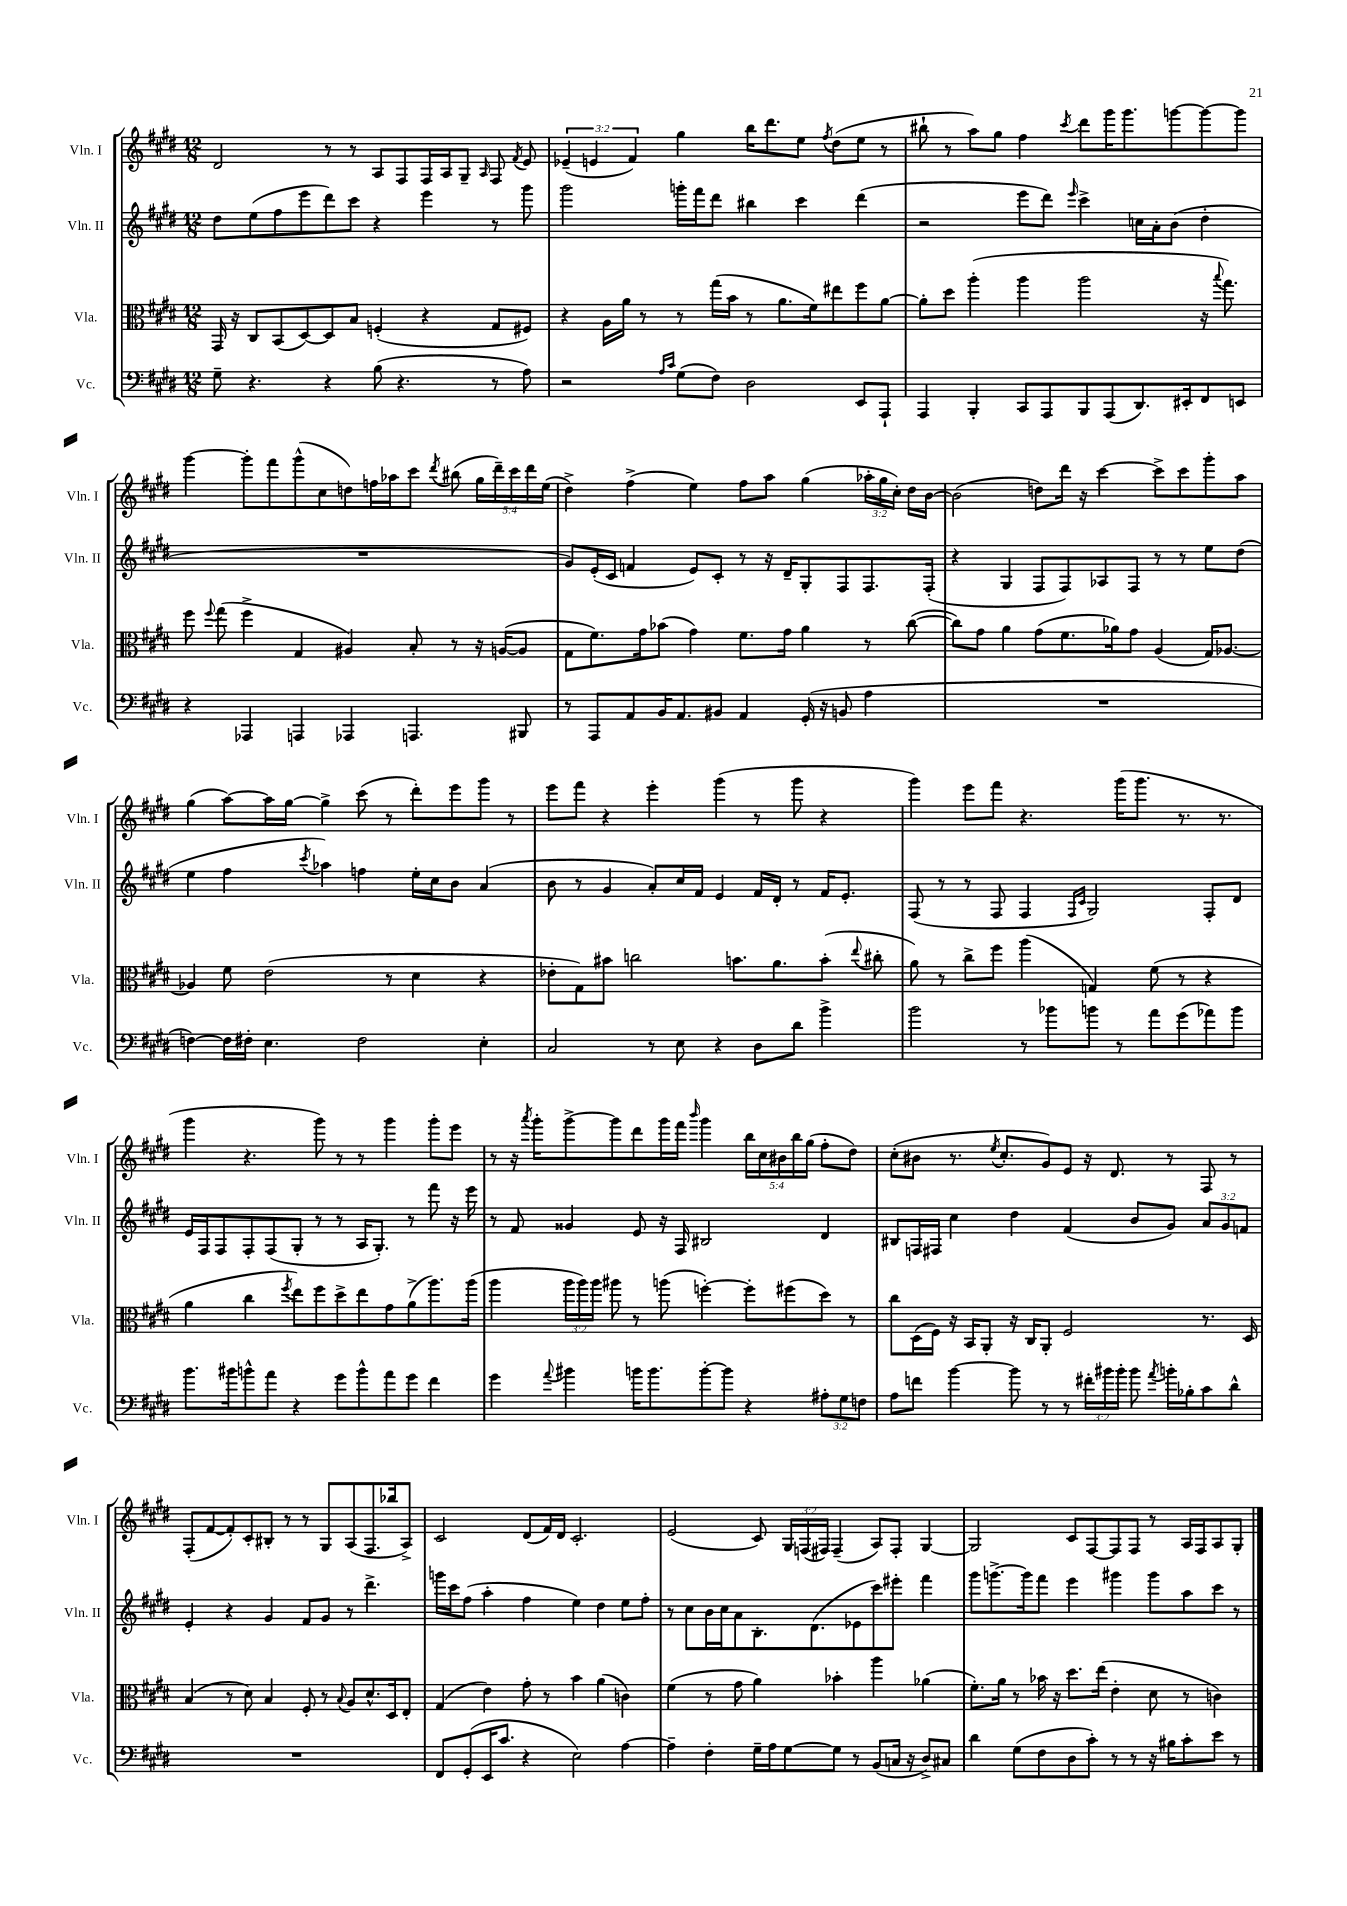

**kern	**kern	**kern	**kern
*part4	*part3	*part2	*part1
*staff4	*staff3	*staff2	*staff1
*I"Vc.	*I"Vla.	*I"Vln. II	*I"Vln. I
*I'Vc.	*I'Vla.	*I'Vln. II	*I'Vln. I
*clefF4	*clefC3	*clefG2	*clefG2
*k[f#c#g#d#]	*k[f#c#g#d#]	*k[f#c#g#d#]	*k[f#c#g#d#]
*M12/8	*M12/8	*M12/8	*M12/8
=133	=133	=133	=133
8G#~\	16GG#/	8dd#\L	2d#/
.	16r	.	.
4.r	8C#/L	(8ee\	.
.	(8BB/	8ff#\	.
.	[8D#/)	8eee\	.
4r	8D#/]	8ddd#\)	8r
.	8B/J	8ccc#\J	8r
(8B\	(4Fn'/	4r	8A/L
4.r	.	.	8F#/
.	4r	4eee\	16F#/L
.	.	.	16A/J
.	.	.	8G#~/J
.	.	.	16qqA/
8r	8G#/L	8r	8F#/
.	.	.	8qf#/
8A\)	8F#X/J)	8ggg#\	8e/
=134	=134	=134	=134
2r	4r	2ggg#\	(6e-X~/
.	.	.	6en/
.	16A\LL	.	.
.	16a\JJ	.	.
.	.	.	6f#/)
.	8r	.	.
16qqA/LL	.	.	.
16qqc#/JJ	.	.	.
(8G#\L	8r	16gggn'\LL	4gg#\
.	.	16fff#\J	.
8F#\J)	(16gg#\LL	8ddd#\J	.
.	16b\JJ	.	.
2D#\	8r	4bb#X\	16bb\KL
.	.	.	8.ddd#\
.	8.a\L	.	.
.	.	4ccc#\	8ee\J
.	16f#\k)	.	.
.	.	.	8qff#/
.	8ee#X\	.	(8dd#\L
8EE/L	8ff#\	(4ddd#\	8ee\J
8AAA`/J	[8a\J	.	8r
=135	=135	=135	=135
4AAA/	8a'\L]	2r	8bb#X`\
.	8dd#\J	.	8r
4BBB'/	(4aa'\	.	8aa\L)
.	.	.	8gg#\J
8CC#/L	4aa\	8eee\L	4ff#\
8AAA/	.	8ddd#\J)	.
.	.	16qqeee/	8qccc#/
8BBB/	2aa\	4ccc#^\	8ddd#\L
(8AAA/	.	.	16ggg#\K
.	.	.	8.ggg#\
8.DD#/)	.	16ccn\LL	.
.	.	16a'\J	.
.	.	(8b\J	[8gggn\
16EE#X'/k	.	.	.
8FF#/	16r	4dd#'\	8ggg\_
.	8qqbb/	.	.
.	8.gg#\)	.	.
8EEn/J	.	.	8ggg\J]
!!LO:LB:g=z
=136	=136	=136	=136
4r	8ff#\	1.r	[4ggg#\
.	8qqff#/	.	.
.	(8gg#\	.	.
4AAA-X/	4ff#^\	.	8ggg#'\L]
.	.	.	8fff#\
4AAAn/	4G#/	.	(8ggg#^^\
.	.	.	8cc#\
4AAA-X/	4A#X/)	.	8ddn\)
.	.	.	16ffn\L
.	.	.	16aa-X\J
4.AAAn/	8B'/	.	8ccc#\J
.	.	.	8qddd#/
.	8r	.	(8bb#X\
.	16r	.	20gg#\LL
.	.	.	20ddd#~\)
.	([16An/KL	.	.
.	.	.	20ccc#\
8BBB#X/	8A/J]	.	.
.	.	.	20ddd#\
.	.	.	(20ee\JJ
=137	=137	=137	=137
8r	8G#\L	8g#/L)	4dd#^\)
8AAA/L	8.f#\)	(16e'/L	.
.	.	16c#/JJ	.
8AA/	.	4fn/	(4ff#^\
.	16g#\k	.	.
16BB/K	(8b-X\J	.	.
8.AA/	.	.	.
.	4g#\)	8e/L)	4ee\)
8BB#X/J	.	8c#'/J	.
4AA/	8.f#\L	8r	8ff#\L
.	.	16r	8aa\J
.	16g#\Jk	16d#~/KL	.
(16GG#'/	4a\	8G#'/	(4gg#\
16r	.	.	.
8BBn/	.	8F#/	.
4A\	8r	8.F#/	24aa-X'\LL
.	.	.	24gg#\
.	.	.	24cc#'\JJ)
.	([8cc#\	.	16dd#\LL
.	.	(16F#'/Jk	[16b\JJ
=138	=138	=138	=138
1.r	8cc#\L])	4r	(2b\]
.	8g#\J	.	.
.	4a\	4G#/	.
.	(8g#\L	8F#/L	8ddn\L)
.	8.f#\	8F#/)	16ddd#\Jk
.	.	.	16r
.	.	8A-X/	[4ccc#\
.	16a-X\k)	.	.
.	8g#\J	8F#/J	.
.	(4A/	8r	8ccc#^\L]
.	.	8r	8ccc#\
.	16G#/KL)	8ee\L	8ggg#'\
.	[8.A-X/J	.	.
.	.	(8dd#\J	8aa\J
!!LO:LB:g=z
=139	=139	=139	=139
[4Fn\)	4A-X/]	4ee\	(4gg#\
16F\LL]	8f#\	4ff#\	[8aa\L)
16F#X'\JJ	.	.	.
4.E\	(2e\	.	16aa\L]
.	.	.	[16gg#\JJ
.	.	8qccc#/	.
.	.	4aa-X\)	4gg#^\]
2F#\	.	4ffn\	(8ccc#\
.	8r	.	8r
.	4d#\	16ee'\LL	8ddd#'\L)
.	.	16cc#\J	.
.	.	8b\J	8eee\
4E'\	4r	(4a/	8ggg#\J
.	.	.	8r
=140	=140	=140	=140
2C#/	8e-X'\L	8b\	8eee\L
.	8G#\)	8r	8fff#\J
.	8b#X\J	4g#/	4r
.	2ccn\	.	.
8r	.	8a'/L)	4eee'\
8E\	.	16cc#/L	.
.	.	16f#/JJ	.
4r	.	4e/	(4ggg#\
.	8.bn\L	.	.
8D#\L	.	16f#/LL	8r
.	8.a\	16d#'/JJ	.
8d#\J	.	8r	8ggg#\
4b^\	(8b'\J	16f#/KL	4r
.	.	8.e'/J	.
.	8qqee/	.	.
.	8cc#X'\	.	.
=141	=141	=141	=141
2b\	8a\)	(8F#/	4ggg#\)
.	8r	8r	.
.	8cc#^\L	8r	8eee\L
.	8ff#\J	8F#/	8fff#\J
8r	(4aa\	4F#/	4.r
8b-X\L	.	.	.
.	.	16qqF#/LL	.
.	.	16qqc#/JJ	.
8bn\J	4Gn/)	2G#/)	.
8r	.	.	(16ggg#\KL
.	.	.	8.ggg#\J
8a\L	(8f#\	.	.
(8g#\	8r	.	8.r
8a-X\)	4r	8F#'/L	.
.	.	.	8.r
8b\J	.	8d#/J	.
!!LO:LB:g=z
=142	=142	=142	=142
8.b\L	4a\	16e/LL	4ggg#\
.	.	16F#/J	.
.	.	8F#/	.
16b#X\k	.	.	.
8bn^^\	4cc#\	8F#'/	4.r
8a\J	.	(8F#/	.
.	8qff#/	.	.
4r	8ee\L)	8G#'/J	.
.	8ff#\	8r	8ggg#\)
8g#\L	8dd#^\	8r	8r
8b^^\	8ee\	16A/KL	8r
.	.	8.G#'/J)	.
8a\	8g#\	.	4ggg#\
8g#\J	(8a^\	8r	.
4f#\	8.aa\)	8fff#\	8ggg#'\L
.	.	16r	8eee\J
.	(16aa\Jk	16eee\	.
=143	=143	=143	=143
4g#\	4aa\	8r	8r
.	.	8f#/	16r
.	.	.	8qaaa/
.	.	.	16ggg#'\KL
8qqa/	.	.	.
4b#X\	24aa\LL	4g##X/	[8ggg#^\
.	24aa\)	.	.
.	24aa\JJ	.	.
.	8aa#X\	.	8ggg#\]
16bn\KL	8r	8e/	8ddd#\
8.b\	.	.	.
.	(8aan\	16r	16ggg#\L
.	.	16F#/	16fff#\JJ
.	.	.	16qqbbb/
[8b'\	[4ffn'\)	2B#X/	4ggg#\
8b\J]	.	.	.
4r	8ff'\L]	.	20bb\LL
.	.	.	20cc#\
.	.	.	20b#X\
.	(8ff#X\	.	.
.	.	.	20bb\
.	.	.	(20gg#\JJ
12A#X'\L	8dd#\J)	4d#/	8ff#'\L
12G#\	.	.	.
.	8r	.	8dd#\J)
12Fn\J	.	.	.
=144	=144	=144	=144
8A\L	8cc#\L	8B#X/L	(8cc#'\L
8fn\J	(16D#\L	16Fn/L	8b#X\J
.	16F#\JJ)	16F#X/JJ	.
[4b\	16r	4cc#\	8.r
.	16BB/KL	.	.
.	8AA'/J	.	.
.	.	.	8qee/
.	.	.	8.cc#'/L
8b\]	16r	4dd#\	.
.	16C#/KL	.	.
8r	8AA'/J	.	8g#/)
8r	2F#/	(4f#/	8e/J
24f#X'\LL	.	.	16r
24b#X\	.	.	.
.	.	.	8.d#/
24b#'\JJ	.	.	.
8b#\	.	8b/L	.
8qa/	.	.	.
16bn'\LL	.	8g#/J)	8r
16B-X'\J	.	.	.
8c#\	8.r	12a/L	8F#/
.	.	12g#/	.
8d#^^\J	.	.	8r
.	.	12fn/J	.
.	16D#/	.	.
!!LO:LB:g=z
=145	=145	=145	=145
1.r	(4B/	4e'/	(8F#'/L
.	.	.	[8f#/
.	8r	4r	8f#'/])
.	8d#\)	.	8c#'/
.	4B/	4g#/	8B#X'/J
.	.	.	8r
.	8F#'/	8f#/L	8r
.	8r	8g#/J	8G#/L
.	8qqB/	.	.
.	8A/L	8r	(8A/
.	8.d#^^/	4.ddd#^\	8.F#/
.	16D#/k	.	16bb-X/k
.	8E'/J	.	8A^/J)
=146	=146	=146	=146
8FF#/L	(4G#/	16gggn\LL	2c#/
.	.	16ccc#\J	.
(8GG#'/	.	(8ff#\J	.
16EE/K	4e\)	4aa'\	.
8.c#/J	.	.	.
4r	8g#'\	4ff#\	(8d#/L
.	8r	.	16f#/L)
.	.	.	16d#/JJ
2E\)	4b\	4ee\)	2.c#'/
.	(4a\	4dd#\	.
[4A\	4cn\)	8ee\L	.
.	.	8ff#'\J	.
=147	=147	=147	=147
4A~\]	(4f#\	8r	(2e/
.	.	8cc#\L	.
4F#'\	8r	16b\L	.
.	.	16cc#\J	.
.	8g#\	8a\	.
16G#~\LL	4a\)	8.B'\	8c#/)
16A\J	.	.	.
[8G#\	.	.	24G#/LL
.	.	.	(24Fn/
.	.	(8.d#\	.
.	.	.	24F#X/JJ)
8G#\J]	4b-X'\	.	(4F#~/
8r	.	8e-X\	.
(8BB/L	4aa\	8ccc#\)	8A/L)
16Cn/Jk	.	8eee#X'\J	8F#'/J
16r	.	.	.
8D#^/L)	(4a-X\	4fff#\	[4G#/
8C#X/J	.	.	.
=148	=148	=148	=148
4d#\	8.f#'\L)	8ggg#\L	2G#/]
.	.	[8.gggn^\	.
.	16a\Jk	.	.
(8G#\L	8r	.	.
.	.	16ggg\k]	.
8F#\	16b-X\	8fff#\J	.
.	16r	.	.
8D#\	8.dd#\L	4eee\	8c#/L
8c#'\J)	.	.	[8F#/
.	(16ee\Jk	.	.
8r	4e'\	4ggg#X\	8F#/]
8r	.	.	8F#/J
16r	8d#\	8ggg#\L	8r
16B#X\KL	.	.	.
8c#'\	8r	8aa\	16A/LL
.	.	.	16F#/J
8e\J	4cn\)	8ccc#\J	8A/
8r	.	8r	8G#'/J
==	==	==	==
*-	*-	*-	*-
